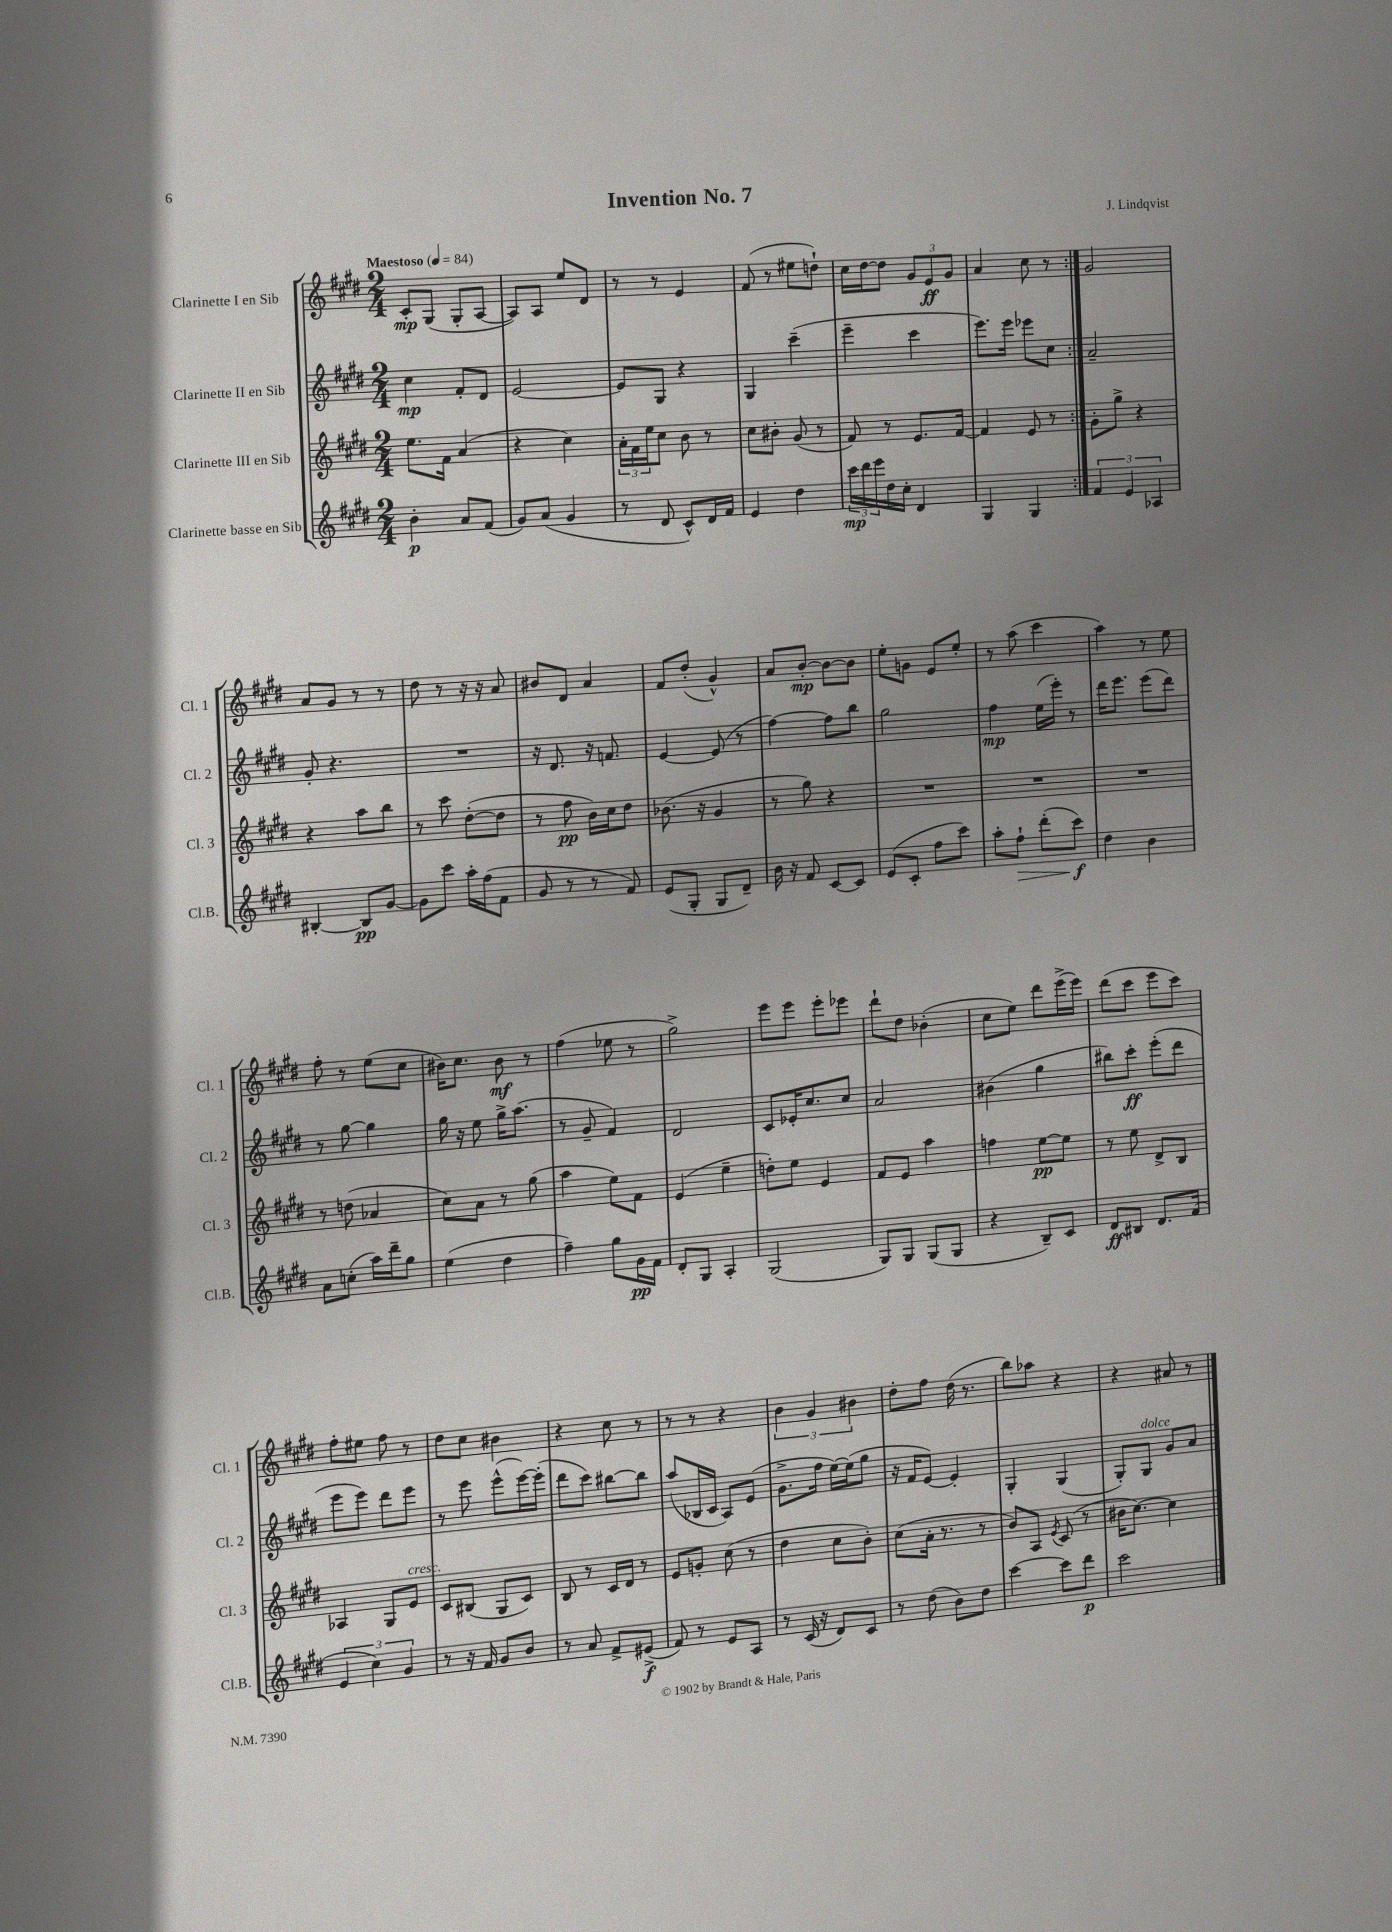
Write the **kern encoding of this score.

**kern	**dynam	**kern	**dynam	**kern	**dynam	**kern	**dynam
*part4	*part4	*part3	*part3	*part2	*part2	*part1	*part1
*staff4	*staff4	*staff3	*staff3	*staff2	*staff2	*staff1	*staff1
*I"Clarinette basse en Sib	*	*I"Clarinette III en Sib	*	*I"Clarinette II en Sib	*	*I"Clarinette I en Sib	*
*I'Cl.B.	*	*I'Cl. 3	*	*I'Cl. 2	*	*I'Cl. 1	*
*clefG2	*	*clefG2	*	*clefG2	*	*clefG2	*
*k[f#c#g#d#]	*	*k[f#c#g#d#]	*	*k[f#c#g#d#]	*	*k[f#c#g#d#]	*
*M2/4	*	*M2/4	*	*M2/4	*	*M2/4	*
*MM84	*	*MM84	*	*MM84	*	*MM84	*
=1	=1	=1	=1	=1	=1	=1	=1
!	!	!	!	!	!	!LO:TX:a:B:t=Maestoso	!
4b'\	p	8.ee\L	.	4cc#\	mp	8c#'/L	mp
.	.	.	.	.	.	(8G#/J	.
.	.	16f#\Jk	.	.	.	.	.
8a/L	.	(4a/	.	8f#'/L	.	8G#'/L	.
(8f#/J	.	.	.	8d#/J	.	[8A/J	.
=2	=2	=2	=2	=2	=2	=2	=2
8g#/L)	.	4r	.	[2e/	.	8A/L])	.
(8a/J	.	.	.	.	.	8A/J	.
4g#/	.	4cc#\)	.	.	.	8ee/L	.
.	.	.	.	.	.	8d#/J	.
=3	=3	=3	=3	=3	=3	=3	=3
8r	.	24a'\LL	.	8e/L]	.	8r	.
.	.	24f#\	.	.	.	.	.
.	.	24ee\J	.	.	.	.	.
8d#/	.	8cc#\J	.	8G#/J	.	8r	.
8c#^^/L)	.	8b\	.	4r	.	4e/	.
16d#/L	.	8r	.	.	.	.	.
16f#/JJ	.	.	.	.	.	.	.
=4	=4	=4	=4	=4	=4	=4	=4
4e/	.	8cc#\L	.	4G#/	.	(8f#/	.
.	.	8b#X'\J	.	.	.	8r	.
4dd#\	.	(8g#/	.	(4ccc#~\	.	8ee#X\L	.
.	.	8r	.	.	.	8ddn`\J)	.
=5	=5	=5	=5	=5	=5	=5	=5
24ccc#\LL	mp	8f#/)	.	4eee~\	.	16cc#\LL	.
24ddd#\	.	.	.	.	.	.	.
.	.	.	.	.	.	[16dd#\J	.
24eee\	.	.	.	.	.	.	.
16dd#\	.	8r	.	.	.	8dd#\J]	.
16cc#'\JJ	.	.	.	.	.	.	.
4d#/	.	8.e/L	.	4ccc#\	.	12g#/L	.
.	.	.	.	.	.	12e/	ff
.	.	.	.	.	.	12g#/J	.
.	.	[16f#/Jk	.	.	.	.	.
=6	=6	=6	=6	=6	=6	=6	=6
4G#/	.	4f#/]	.	8.eee\L)	.	4a/	.
.	.	.	.	16eee\Jk	.	.	.
4G#/	.	8e/	.	8eee-X\L	.	8cc#\	.
.	.	8r	.	8cc#\J	.	8r	.
=7:|!	=7:|!	=7:|!	=7:|!	=7:|!	=7:|!	=7:|!	=7:|!
6f#/	.	8g#'\L	.	2a~/	.	2g#/	.
.	.	8gg#^\J	.	.	.	.	.
6e/	.	.	.	.	.	.	.
.	.	4r	.	.	.	.	.
6A-X/	.	.	.	.	.	.	.
!!LO:LB:g=z
=8	=8	=8	=8	=8	=8	=8	=8
[4B#X'/	.	4r	.	8g#'/	.	8a/L	.
.	.	.	.	4.r	.	8g#/J	.
8B#/L]	pp	8aa\L	.	.	.	8r	.
[8g#/J	.	8bb\J	.	.	.	8r	.
=9	=9	=9	=9	=9	=9	=9	=9
8g#\L]	.	8r	.	2r	.	8dd#\	.
8ccc#\J	.	8ccc#\	.	.	.	8r	.
16aa'\LL	.	([8dd#'\L	.	.	.	16r	.
(16ff#\J	.	.	.	.	.	16r	.
8f#\J	.	8dd#\J]	.	.	.	8a/	.
=10	=10	=10	=10	=10	=10	=10	=10
8g#/	.	8r	.	16r	.	8b#X/L	.
.	.	.	.	8.d#/	.	.	.
8r	.	8ff#\	pp	.	.	8d#/J	.
8r	.	16b\LL)	.	16r	.	4a/	.
.	.	16cc#\J	.	8.fn/	.	.	.
8f#/)	.	8dd#\J	.	.	.	.	.
=11	=11	=11	=11	=11	=11	=11	=11
(8e/L	.	(8.b-X\	.	[4e/	.	8f#/L	.
8G#'/J	.	.	.	.	.	(8dd#'/J	.
.	.	16r	.	.	.	.	.
8G#/L	.	4g#/	.	(8e/]	.	4g#^^/)	.
8d#~/J)	.	.	.	8r	.	.	.
=12	=12	=12	=12	=12	=12	=12	=12
16b\	.	8r	.	[4ff#\)	.	8a/L	.
16r	.	.	.	.	.	.	.
8f#/	.	8gg#\)	.	.	.	[8b'/J	mp
[8c#/L	.	4r	.	8ff#\L]	.	8b\L_	.
8c#/J]	.	.	.	8bb\J	.	8b\J]	.
=13	=13	=13	=13	=13	=13	=13	=13
(8e/L	.	2r	.	2gg#\	.	8ee'\L	.
8c#'/J	.	.	.	.	.	8gn\J	.
8ff#\L	.	.	.	.	.	8e/L	.
8ccc#\J)	.	.	.	.	.	8ee'/J	.
=14	=14	=14	=14	=14	=14	=14	=14
8aa'\L	.	2r	.	4ff#\	mp	8r	.
!	!LO:HP:b	!	!	!	!	!	!
8ff#`\J	>	.	.	.	.	(8aa\	.
(8ddd#'\L	.	.	.	(16ee\LL	.	4ccc#\	.
.	.	.	.	16eee'\JJ)	.	.	.
8ccc#\J)	f	.	.	8r	.	.	.
.	]	.	.	.	.	.	.
=15	=15	=15	=15	=15	=15	=15	=15
4dd#\	.	2r	.	16ddd#\KL	.	4aa\)	.
.	.	.	.	8.eee\J	.	.	.
4b\	.	.	.	(8eee\L	.	8r	.
.	.	.	.	8ddd#\J)	.	8ee\	.
!!LO:LB:g=z
=16	=16	=16	=16	=16	=16	=16	=16
8a\L	.	8r	.	8r	.	8ff#'\	.
(8ccn'\J	.	(8ddn\	.	[8gg#\	.	8r	.
16aa\LL)	.	4a-X/	.	4gg#\]	.	(8ee\L	.
16ddd#~\J	.	.	.	.	.	.	.
8gg#\J	.	.	.	.	.	8cc#\J	.
=17	=17	=17	=17	=17	=17	=17	=17
(4ee\	.	8cc#\L)	.	16gg#\	.	16b#X\KL)	.
.	.	.	.	16r	.	8.cc#\J	.
.	.	8a\J	.	8ee\	.	.	.
4dd#\	.	8r	.	16gg#^\KL	.	8b#\	mf
.	.	.	.	(8.aa\J	.	.	.
.	.	(8gg#\	.	.	.	8r	.
=18	=18	=18	=18	=18	=18	=18	=18
4ff#~\)	.	4aa\	.	8r	.	(4ff#\	.
.	.	.	.	8g#~/	.	.	.
8gg#\L	.	8ee\L)	.	4f#/)	.	8ee-X\	.
16g#\L	pp	8f#\J	.	.	.	8r	.
16f#\JJ	.	.	.	.	.	.	.
=19	=19	=19	=19	=19	=19	=19	=19
8d#'/L	.	(4e/	.	2d#/	.	2gg#^\)	.
8G#/J	.	.	.	.	.	.	.
4A'/	.	4ee~\	.	.	.	.	.
=20	=20	=20	=20	=20	=20	=20	=20
(2G#/	.	8ddn'\L)	.	8c#/L	.	8eee\L	.
.	.	8ee\J	.	16e-X'/K	.	8eee\J	.
.	.	.	.	8.cc#/	.	.	.
.	.	4e/	.	.	.	8eee'\L	.
.	.	.	.	8cc#/J	.	8eee-X\J	.
=21	=21	=21	=21	=21	=21	=21	=21
8G#/L)	.	8f#/L	.	2a/	.	8ddd#`\L	.
8G#/J	.	8e/J	.	.	.	8dd#\J	.
(8G#/L	.	4aa\	.	.	.	(4b-X'\	.
8G#/J	.	.	.	.	.	.	.
=22	=22	=22	=22	=22	=22	=22	=22
4r	.	4ffn\	.	(4b#X\	.	8cc#\L	.
.	.	.	.	.	.	8ee\J)	.
8B~/L)	.	[8ee\L	pp	4gg#\	.	8ddd#\L	.
8c#/J	.	8ee\J]	.	.	.	(16eee^\L	.
.	.	.	.	.	.	16eee\JJ)	.
=23	=23	=23	=23	=23	=23	=23	=23
8d#/L	ff	8r	.	8bb#X\L)	.	(8ddd#\L	.
8B#X/J	.	8ee\	.	8ccc#'\J	ff	8ccc#\J	.
8.d#/L	.	8d#^/L	.	(8eee'\L	.	8eee\L	.
.	.	8B/J	.	8ddd#\J	.	8ccc#\J)	.
(16f#/Jk	.	.	.	.	.	.	.
!!LO:LB:g=z
=24	=24	=24	=24	=24	=24	=24	=24
6e/	.	4A-X/	.	8eee\L	.	8ff#'\L	.
.	.	.	.	8eee\J)	.	8ee#X\J	.
6cc#\)	.	.	.	.	.	.	.
.	.	8G#/L	.	8ddd#\L	.	8ff#\	.
6g#/	.	.	.	.	.	.	.
!	!	!LO:TX:a:i:t=cresc.	!	!	!	!	!
.	.	8e/J	.	8eee\J	.	8r	.
=25	=25	=25	=25	=25	=25	=25	=25
8r	.	8c#/L	.	8r	.	8dd#\L	.
16r	.	(8B#X/J	.	8eee\	.	8cc#\J	.
16f#/	.	.	.	.	.	.	.
8g#/L	.	8G#/L	.	(8eee^^\L	.	4b#X\	.
8b/J	.	8c#/J)	.	[16eee\L)	.	.	.
.	.	.	.	(16eee'\JJ]	.	.	.
=26	=26	=26	=26	=26	=26	=26	=26
8r	.	8B/	.	8ddd#\L	.	4r	.
8a/	.	8r	.	8ccc#\J)	.	.	.
8f#^/L	.	16c#/LL	.	[8bb#X\L	.	8cc#\	.
.	.	16d#/JJ	.	.	.	.	.
(8e#X^/J	f	8r	.	8bb#\J]	.	8r	.
=27	=27	=27	=27	=27	=27	=27	=27
8f#/)	.	8e/L	.	(8aa/L	.	8r	.
8r	.	8gn'/J	.	16B-X/L	.	8r	.
.	.	.	.	16c#/JJ	.	.	.
8e/L	.	(8cc#\	.	8A/L)	.	4r	.
8A/J	.	8r	.	(8e/J	.	.	.
=28	=28	=28	=28	=28	=28	=28	=28
8r	.	4dd#\	.	8.g#^\L	.	6b\	.
(16c#/	.	.	.	.	.	.	.
.	.	.	.	.	.	6g#/	.
16r	.	.	.	16ff#\Jk	.	.	.
8d#/L)	.	8cc#\L	.	[16ee\LL)	.	.	.
.	.	.	.	(16ee\J]	.	.	.
.	.	.	.	.	.	6b#X\	.
8c#/J	.	8b'\J)	.	8gg#\J	.	.	.
=29	=29	=29	=29	=29	=29	=29	=29
8r	.	(8cc#\L	.	16r	.	8dd#'\L	.
.	.	.	.	16f#/KL	.	.	.
(8dd#\	.	16a'\Jk	.	[8e/J)	.	8ff#\J	.
.	.	8.r	.	.	.	.	.
8b\L)	.	.	.	4e'/]	.	(16dd#\	.
.	.	.	.	.	.	8.r	.
8dd#\J	.	8r	.	.	.	.	.
=30	=30	=30	=30	=30	=30	=30	=30
[4ccc#\	.	8b/L)	.	4G#'/	.	8bb\L)	.
.	.	8A/J	.	.	.	8aa-X\J	.
.	.	8qe/	.	.	.	.	.
8ccc#\L]	.	(8c#/	.	(4G#/	.	4r	.
8ddd#\J	p	8r	.	.	.	.	.
=31	=31	=31	=31	=31	=31	=31	=31
2ccc#\	.	16b#X\KL	.	8G#'/L)	.	4r	.
.	.	[8.cc#\J)	.	.	.	.	.
!	!	!	!	!LO:TX:a:i:t=dolce	!	!	!
.	.	.	.	8G#/J	.	.	.
.	.	4cc#\]	.	8g#/L	.	8a#X/	.
.	.	.	.	8a/J	.	8r	.
==	==	==	==	==	==	==	==
*-	*-	*-	*-	*-	*-	*-	*-
